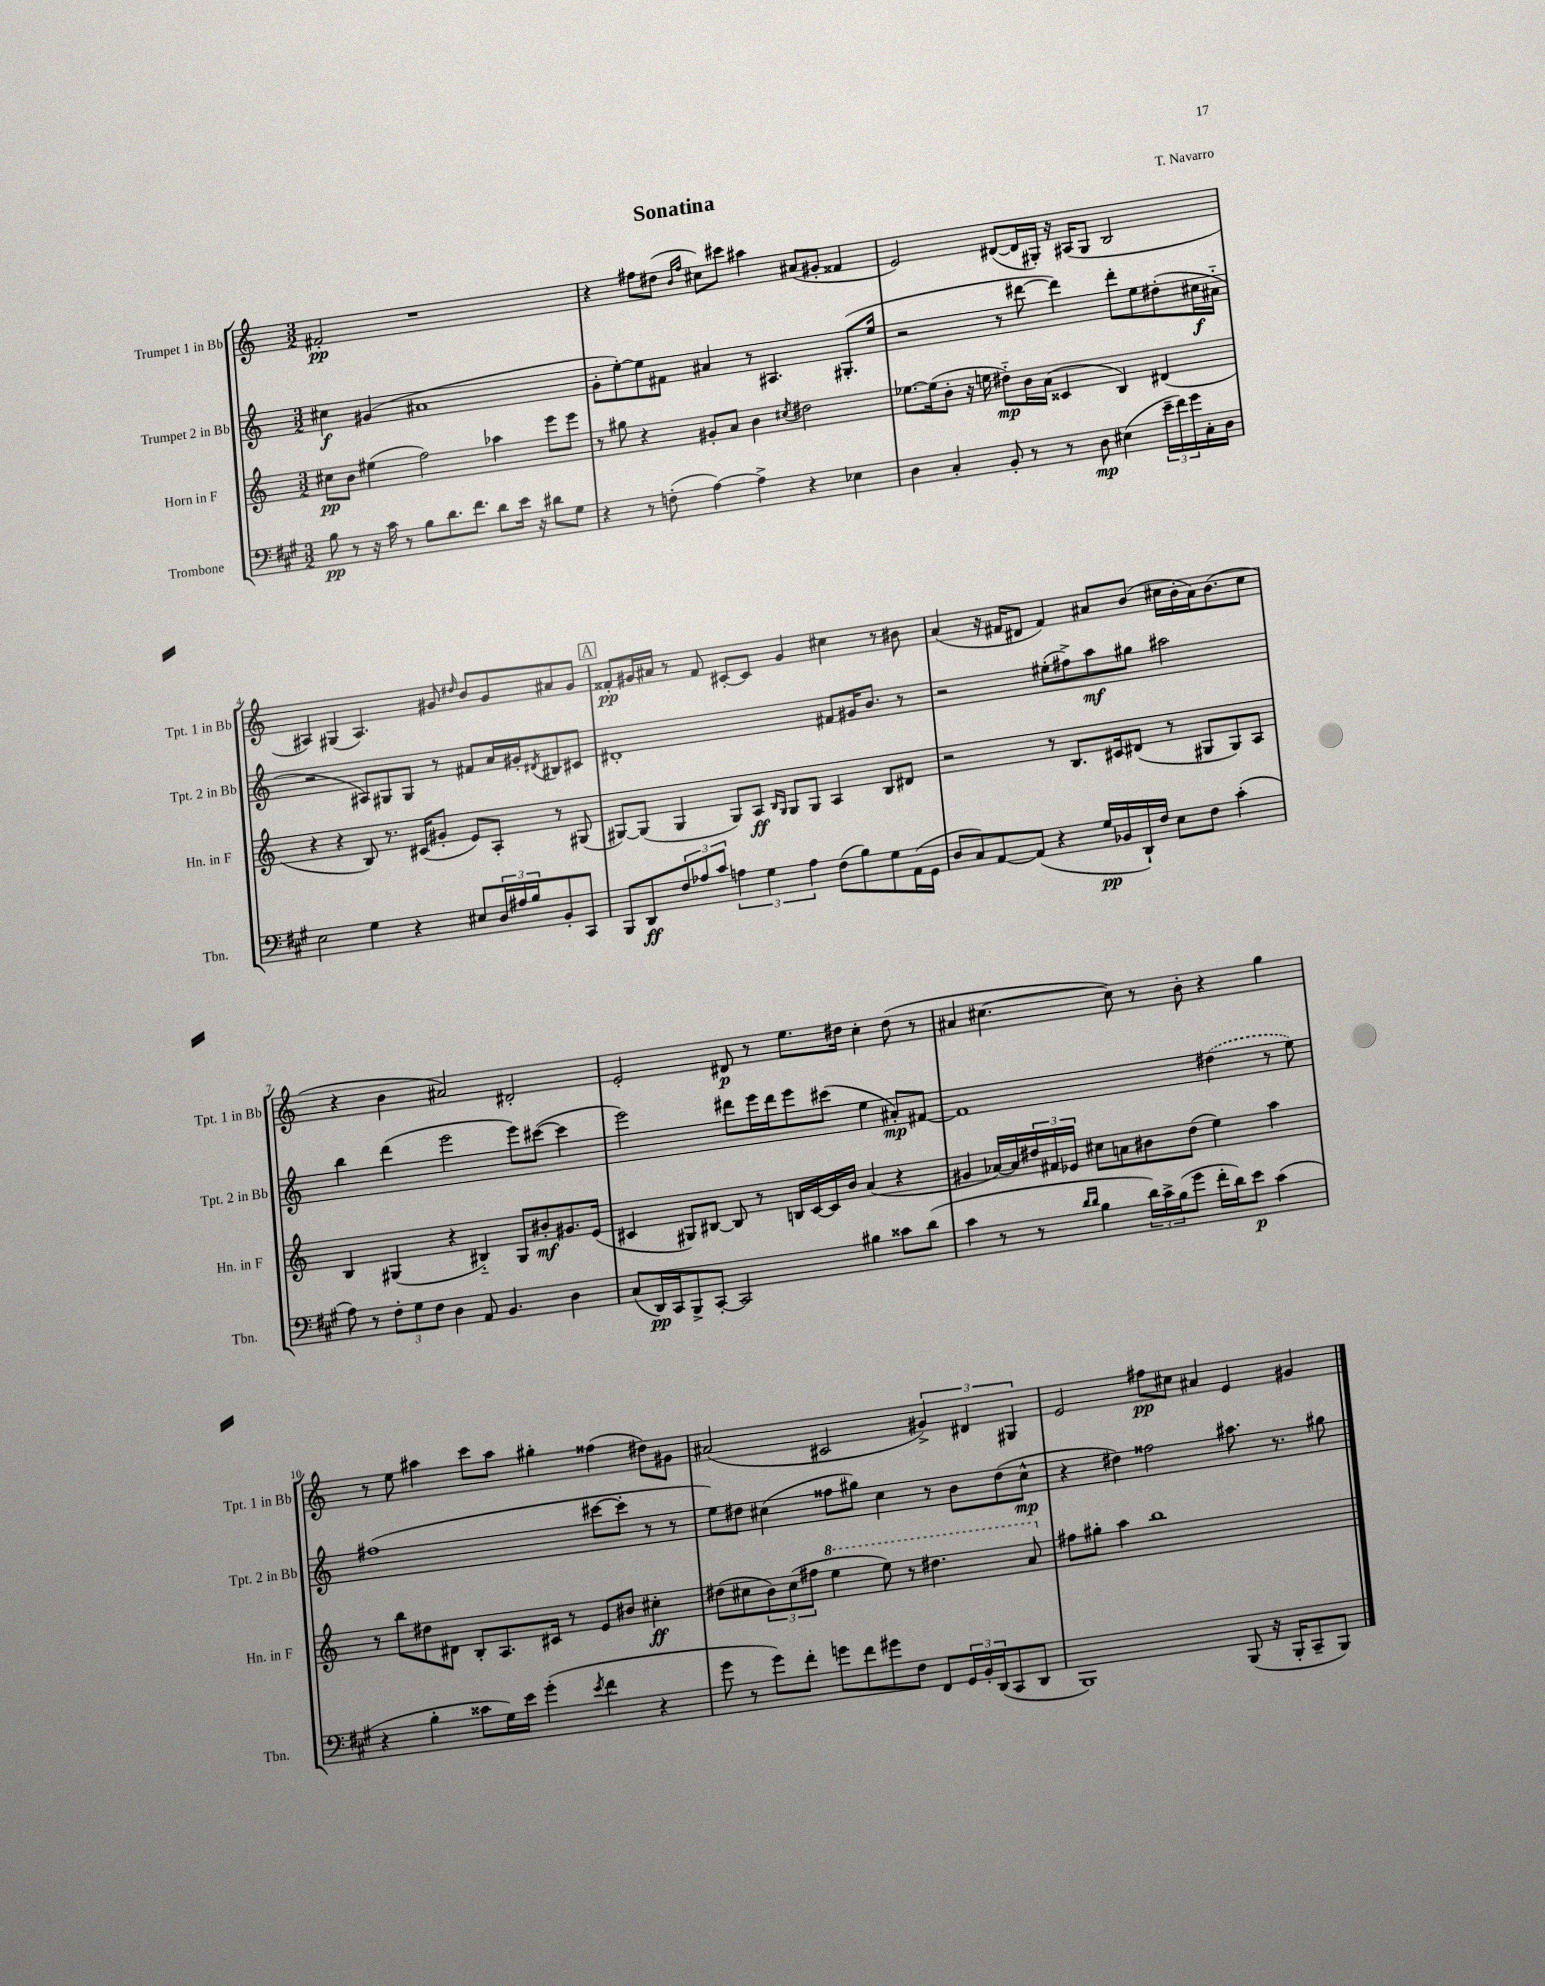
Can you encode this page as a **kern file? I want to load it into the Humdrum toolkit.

**kern	**dynam	**kern	**dynam	**kern	**dynam	**kern	**dynam
*part4	*part4	*part3	*part3	*part2	*part2	*part1	*part1
*staff4	*staff4	*staff3	*staff3	*staff2	*staff2	*staff1	*staff1
*I"Trombone	*	*I"Horn in F	*	*I"Trumpet 2 in Bb	*	*I"Trumpet 1 in Bb	*
*I'Tbn.	*	*I'Hn. in F	*	*I'Tpt. 2 in Bb	*	*I'Tpt. 1 in Bb	*
*clefF4	*	*clefG2	*	*clefG2	*	*clefG2	*
*k[f#c#g#]	*	*k[]	*	*k[]	*	*k[]	*
*M3/2	*	*M3/2	*	*M3/2	*	*M3/2	*
=1	=1	=1	=1	=1	=1	=1	=1
8B\	pp	8cc#X\L	pp	4cc#X\	f	2f#X'/	pp
8r	.	8b\J	.	.	.	.	.
16r	.	(4ee#X\	.	(4g#X/	.	.	.
16c#\	.	.	.	.	.	.	.
8r	.	.	.	.	.	.	.
8B\L	.	2ff\)	.	1a#X	.	1r	.
8.d\	.	.	.	.	.	.	.
8.f#\J	.	.	.	.	.	.	.
8d\L	.	4aa-X\	.	.	.	.	.
16e\Jk	.	.	.	.	.	.	.
16r	.	.	.	.	.	.	.
8d#X\L	.	8eee\L	.	.	.	.	.
8G#\J	.	8eee\J	.	.	.	.	.
=2	=2	=2	=2	=2	=2	=2	=2
4r	.	8r	.	8g'\L	.	4r	.
.	.	8gg#X\	.	[8ee'\)	.	.	.
8r	.	4r	.	8ee\]	.	8ff#X\L	.
(8Fn'\	.	.	.	8f#X\J	.	(8dd#X\J	.
.	.	.	.	.	.	16qqb/LL	.
.	.	.	.	.	.	16qqff#/JJ	.
[4A\)	.	8g#X'/L	.	4a#X/	.	8cc#X\L)	.
.	.	8a/J	.	.	.	8ccc#X\J	.
4A^\]	.	4b\	.	8r	.	4aa#X\	.
.	.	.	.	4.A#X/	.	.	.
.	.	8qcc#X/	.	.	.	.	.
4r	.	2dd#X\	.	.	.	(8a#X/L	.
.	.	.	.	.	.	8g#X'/J	.
4E-X\	.	.	.	(8.G#X'/L	.	4f##X/	.
.	.	.	.	16ee/Jk	.	.	.
=3	=3	=3	=3	=3	=3	=3	=3
4D\	.	[8.ee-X\L	.	2r	.	2e/)	.
.	.	(16ee-\k]	.	.	.	.	.
4C#'/	.	8b'\J	.	.	.	.	.
.	.	16r	.	.	.	.	.
.	.	16een\	.	.	.	.	.
8BB'/	.	8dd#X\L)	mp	8r	.	([8d#X/L	.
8r	.	16b\L	.	[8ddd#X\	.	16d#/L]	.
.	.	(16a\JJ	.	.	.	16G#X'/JJ)	.
8r	.	4c##X/	.	4ddd#\])	.	16r	.
.	.	.	.	.	.	(16A#X/KL	.
8D\	mp	.	.	.	.	8G#/J	.
(4E#X\	.	4B/)	.	8ddd#'\L	.	2B/	.
.	.	.	.	8ee\	.	.	.
24e~\LL	.	(4d#X/	.	(8dd#X'\	.	.	.
24f#\)	.	.	.	.	.	.	.
24g#\	.	.	.	.	.	.	.
16C#'\	.	.	.	16cc#X\L	f	.	.
16D\JJ	.	.	.	16a#X\JJ	.	.	.
!!LO:LB:g=z
=4	=4	=4	=4	=4	=4	=4	=4
2E\	.	4r	.	2r	.	4A#X/)	.
.	.	4r	.	.	.	(4G#X/	.
4G#\	.	8B/)	.	8A#X/L)	.	4.A#/)	.
.	.	8.r	.	8G#X/	.	.	.
4r	.	.	.	8G#/J	.	.	.
.	.	(16c#X/KL	.	.	.	.	.
.	.	8g#X'/J	.	8r	.	8g#X/	.
.	.	.	.	.	.	16qqdd#X/	.
8E#X/L	.	8e/L)	.	8f#X/L	.	8b/L	.
24D/L	.	8A'/J	.	16a/L	.	8g#/	.
24A#X/	.	.	.	.	.	.	.
.	.	.	.	16g#X'/J	.	.	.
24B/J	.	.	.	.	.	.	.
.	.	.	.	8qd#X/	.	.	.
8BB'/	.	8r	.	8B#X/	.	8a#X/	.
8CC#/J	.	(8G#X/	.	8c#X/J	.	8g#/J	.
!!LO:REH:place=s1:t=A
=5	=5	=5	=5	=5	=5	=5	=5
8BBB/L	.	[8G#X/L)	.	1d#X'	.	8f##X'/L	pp
8DD/	ff	(8G#/J]	.	.	.	16g#X/L	.
.	.	.	.	.	.	16a#X/JJ	.
12F#/	.	4G#/	.	.	.	8r	.
12A-X/	.	.	.	.	.	.	.
.	.	.	.	.	.	8f##/	.
12c#/J	.	.	.	.	.	.	.
6An\	.	8G#/L)	.	.	.	[8c#X'/L	.
.	.	8A/J	ff	.	.	8c#/J]	.
6G#\	.	.	.	.	.	.	.
.	.	16qqB/LL	.	.	.	.	.
.	.	16qqG#/JJ	.	.	.	.	.
.	.	8G#/L	.	.	.	4g#/	.
6A\	.	.	.	.	.	.	.
.	.	8G#/J	.	.	.	.	.
(8F#\L	.	4A/	.	8f#X/L	.	4cc#X\	.
8B\)	.	.	.	16g#X/K	.	.	.
.	.	.	.	8.b/J	.	.	.
8G#\	.	8B/L	.	.	.	8r	.
(16AA\L	.	8d#X/J	.	8r	.	8b#X\	.
16GG#\JJ	.	.	.	.	.	.	.
=6	=6	=6	=6	=6	=6	=6	=6
8D/L	.	2r	.	2r	.	(4a/	.
8C#/)	.	.	.	.	.	.	.
[8AA/	.	.	.	.	.	16r	.
.	.	.	.	.	.	16f#X/KL	.
(8AA/J]	.	.	.	.	.	8d#X/J	.
4r	.	8r	.	(8ee#X'\L	.	4f#/)	.
.	.	8.B/L	.	8ff#X^\)	.	.	.
16G#/LL	pp	.	.	8aa\	mf	8a#X/L	.
16BB-X/	.	16c#X/k	.	.	.	.	.
16DD`/)	.	(8d#X/J	.	8gg#X\J	.	(8b/J	.
16F#/JJ	.	.	.	.	.	.	.
8E\L	.	8r	.	2aa#X\	.	16cc#X\LL	.
.	.	.	.	.	.	16b'\	.
8F#\J	.	8G#X/L	.	.	.	16a#\J)	.
.	.	.	.	.	.	(8.b\	.
(4c#'\	.	8G#/)	.	.	.	.	.
.	.	8A/J	.	.	.	8cc#\J	.
!!LO:LB:g=z
=7	=7	=7	=7	=7	=7	=7	=7
8A\)	.	4B/	.	4bb\	.	4r	.
8r	.	.	.	.	.	.	.
12F#'\L	.	(4G#X/	.	(4ddd\	.	4b\	.
12G#\	.	.	.	.	.	.	.
12F#\J	.	.	.	.	.	.	.
4D\	.	4r	.	2eee\	.	2a#X/)	.
8AA/	.	4B#X/)	.	.	.	.	.
4.BB/	.	.	.	.	.	.	.
.	.	8G#/L	.	8eee\L)	.	2d#X'/	.
.	.	8b#X'/	mf	([8ccc#X\J	.	.	.
4D\	.	8.g#X/	.	4ccc#\]	.	.	.
.	.	(16e/Jk	.	.	.	.	.
=8	=8	=8	=8	=8	=8	=8	=8
(8C#/L	.	4c#X/	.	2eee\)	.	2e'/	.
16DD/L)	pp	.	.	.	.	.	.
16CC#/J	.	.	.	.	.	.	.
8BBB^/	.	8G#X/L)	.	.	.	.	.
[8CC#'/J	.	[8B#X/J	.	.	.	.	.
2CC#/]	.	8B#/]	.	8ddd#X\L	.	8d#X/	p
.	.	8r	.	16eee\L	.	8r	.
.	.	.	.	16ddd#\J	.	.	.
.	.	16Bn/LL	.	8eee\	.	8.ee\L	.
.	.	[16c#/	.	.	.	.	.
.	.	16c#/]	.	(8ccc#X\J	.	.	.
.	.	16b/JJ	.	.	.	16dd#X\Jk	.
4B#X\	.	(4a/	.	4ee\	.	4cc'\	.
8c##X\L	.	4r	.	8a#X'/L)	mp	(8dd#\	.
(8d\J	.	.	.	[8f#X/J	.	8r	.
=9	=9	=9	=9	=9	=9	=9	=9
4c#\	.	4g#X/	.	1f#]	.	4a#X/	.
8r	.	[16a-X/LL)	.	.	.	[4.cc#X\	.
.	.	16a-/]	.	.	.	.	.
8r	.	24dd#X/	.	.	.	.	.
.	.	24f#X/	.	.	.	.	.
.	.	24e-X/JJ	.	.	.	.	.
16qqd/LL	.	.	.	.	.	.	.
16qqd/JJ	.	.	.	.	.	.	.
4B\	.	8cc#X\L	.	.	.	.	.
.	.	8an\	.	.	.	8cc#\])	.
24d\LL)	.	8b#X\	.	.	.	8r	.
24c#^\	.	.	.	.	.	.	.
(24B\J	.	.	.	.	.	.	.
8g#\J	.	(8dd#\J	.	.	.	8b'\	.
16f#'\LL	.	4ee\)	.	(4dd#X\	.	4r	.
16d\J)	.	.	.	.	.	.	.
8e\J	p	.	.	.	.	.	.
(4c#\	.	4aa\	.	8r	.	4gg\	.
.	.	.	.	8ee\)	.	.	.
!!LO:LB:g=z
=10	=10	=10	=10	=10	=10	=10	=10
4r	.	8r	.	(1ff#X	.	8r	.
.	.	8bb\L	.	.	.	8ee\	.
4B'\	.	8dd#X\	.	.	.	4aa#X\	.
.	.	8d#X\J	.	.	.	.	.
8c##X\L	.	8B'/L	.	.	.	8ccc\L	.
16G#\L)	.	8.A/	.	.	.	8aa#\J	.
16e\JJ	.	.	.	.	.	.	.
(4g#'\	.	.	.	.	.	4gg#X'\	.
.	.	16c#X/Jk	.	.	.	.	.
.	.	8r	.	.	.	.	.
8qe/	.	.	.	.	.	.	.
4f#\	.	8e/L	.	[8ccc#X\L	.	(4ff##X\	.
.	.	8b#X/J	.	8ccc#'\J]	.	.	.
4r	.	4cc#X'\	ff	8r	.	8dd#X\L)	.
.	.	.	.	8r	.	8g#X\J	.
=11	=11	=11	=11	=11	=11	=11	=11
8g#\	.	(8dd#X\L	.	8ee\L)	.	(2a#X/	.
8r	.	8cc#X\	.	8dd#X\J	.	.	.
8g#\L)	.	12b\)	.	(4cc#X\	.	.	.
.	.	(12cc#\	.	.	.	.	.
8f#'\J	.	.	.	.	.	.	.
.	.	12ff#X\J	.	.	.	.	.
*	*	*8va	*	*	*	*	*
8gn\L	.	4eee\	.	8ff##X\L	.	2c#X/	.
8f#\	.	.	.	8gg#X\J)	.	.	.
8g#X\	.	8eee\)	.	4cc#\	.	.	.
8F#\J	.	8r	.	.	.	.	.
8FF#/L	.	4.ddd#X\	.	8r	.	6g#X^/)	.
24GG#/L	.	.	.	8b\L	.	.	.
24BB'/	.	.	.	.	.	6d#X/	.
(24DD/J	.	.	.	.	.	.	.
8CC#/	.	.	.	(8dd#\	.	.	.
.	.	.	.	.	.	6G#X/	.
8DD/J	.	8aa/	.	8cc#^^\J	mp	.	.
=12	=12	=12	=12	=12	=12	=12	=12
*	*	*X8va	*	*	*	*	*
1BBB)	.	8ff#X\L	.	4r	.	2e/	.
.	.	8gg#X'\J	.	.	.	.	.
.	.	4aa\	.	4dd#X\)	.	.	.
.	.	1bb	.	2ff##X\	.	8ff#X\L	pp
.	.	.	.	.	.	8cc#X\J	.
.	.	.	.	.	.	4a#X/	.
(8BBB/	.	.	.	8.aa#X\	.	4e/	.
16r	.	.	.	.	.	.	.
16BBB'/KL	.	.	.	8.r	.	.	.
8CC#~/	.	.	.	.	.	4g#X/	.
8BBB/J)	.	.	.	8gg#X\	.	.	.
==	==	==	==	==	==	==	==
*-	*-	*-	*-	*-	*-	*-	*-
